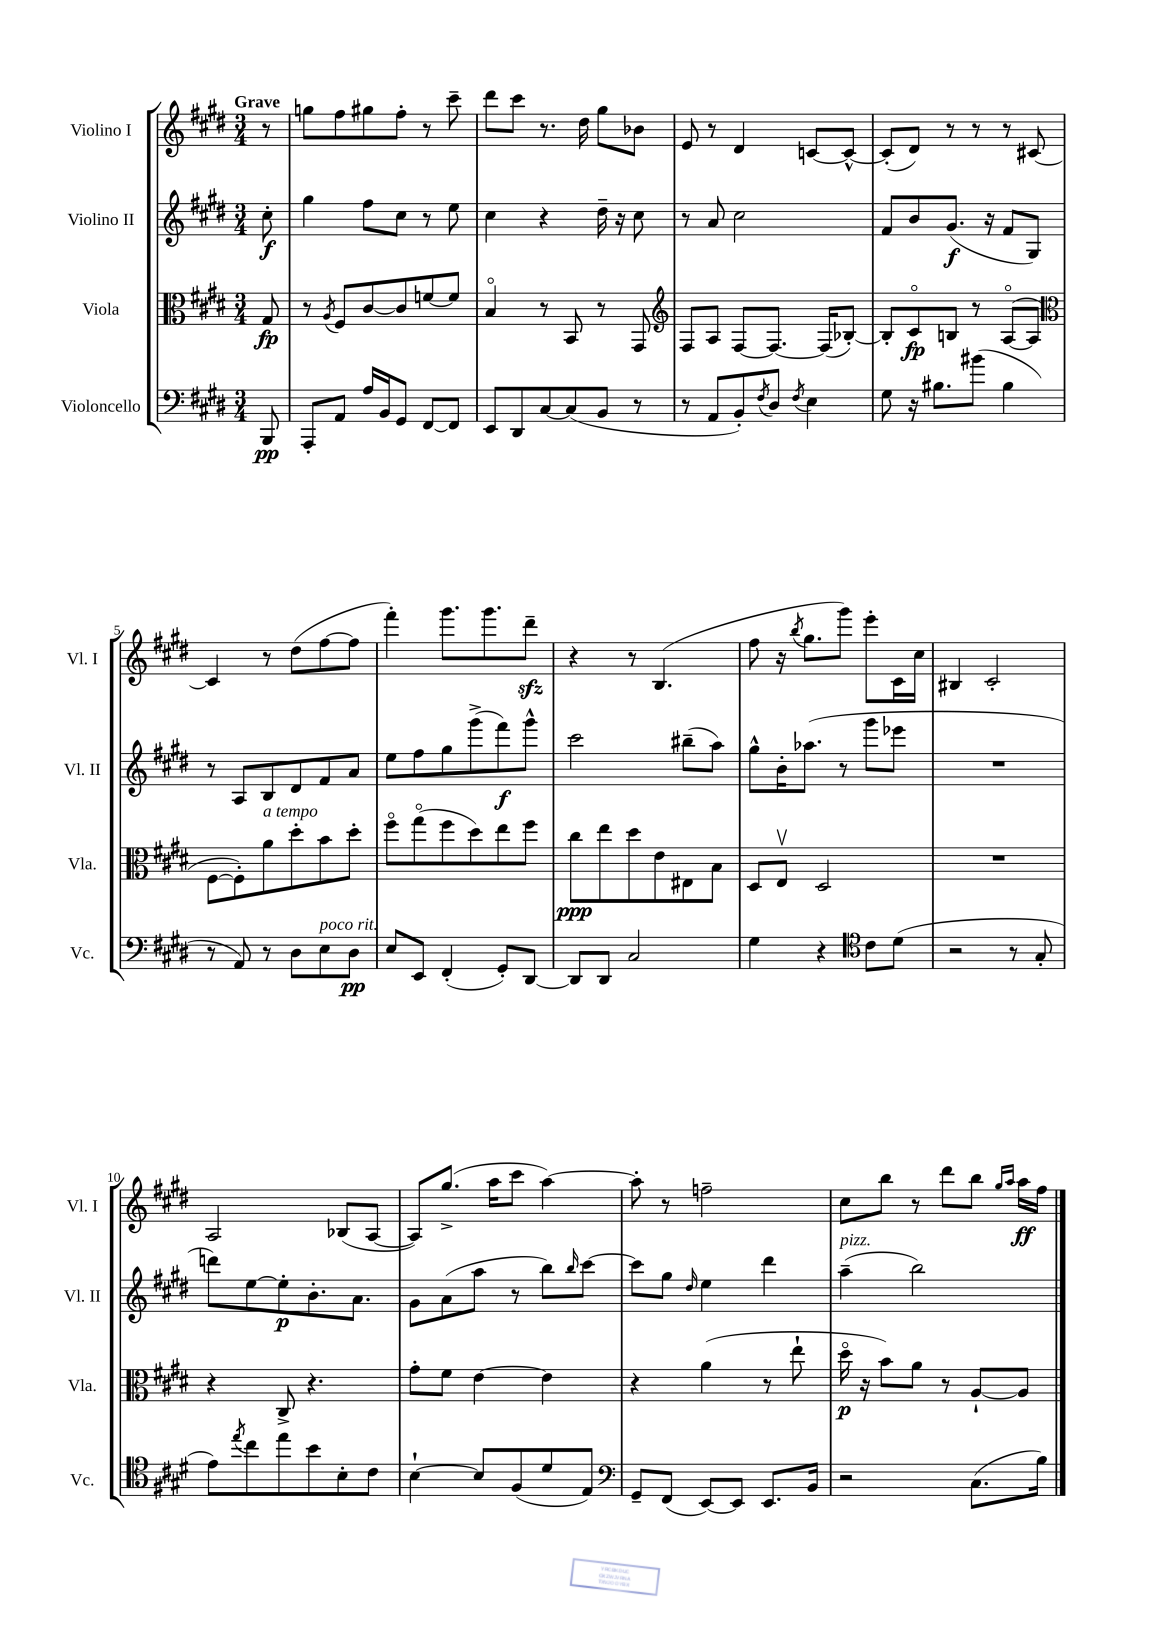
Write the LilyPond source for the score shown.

<<
\new StaffGroup <<
\new Staff = "s0" \with { instrumentName = "Violino I" shortInstrumentName = "Vl. I" } {
    \clef treble \key e \major \numericTimeSignature \time 3/4 \partial 8 \tempo "Grave"
    r8 |
    g''8 fis''8 gis''8 fis''8-. r8 cis'''8-- |
    dis'''8 cis'''8 r8. dis''16 gis''8 bes'8 |
    e'8 r8 dis'4 c'8~ c'8~-^ |
    c'8-.( dis'8) r8 r8 r8 cis'8~ |
    cis'4 r8 dis''8( fis''8~ fis''8 |
    fis'''4-.) gis'''8. gis'''8. dis'''8--\sfz |
    r4 r8 b4.( |
    fis''8 r16 \acciaccatura { b''8 } gis''8. gis'''8) e'''8-. cis'16 cis''16 |
    bis4 cis'2-. |
    a2 bes8( a8~ |
    a8) gis''8.->( a''16 cis'''8 a''4~) |
    a''8-. r8 f''2-- |
    cis''8 b''8 r8 dis'''8 b''8 \grace { gis''16 a''16 } a''16\ff fis''16 \bar "|." |
}
\new Staff = "s1" \with { instrumentName = "Violino II" shortInstrumentName = "Vl. II" } {
    \clef treble \key e \major \numericTimeSignature \time 3/4 \partial 8
    cis''8-.\f |
    gis''4 fis''8 cis''8 r8 e''8 |
    cis''4 r4 dis''16-- r16 cis''8 |
    r8 a'8 cis''2 |
    fis'8 b'8 gis'8.\f( r16 fis'8 gis8) |
    r8 a8 b8 dis'8 fis'8 a'8 |
    e''8 fis''8 gis''8 gis'''8->( fis'''8\f) gis'''8-^ |
    cis'''2 bis''8--( a''8) |
    gis''8-^ b'16-. aes''8.( r8 gis'''8 ees'''8 |
    R2. |
    d'''8) e''8~ e''8-.\p b'8.-. a'8. |
    gis'8 a'8( a''8 r8 b''8) \grace { b''16 } cis'''8~ |
    cis'''8 gis''8 \grace { dis''16 } e''4 dis'''4 |
    a''4--^\markup { \italic "pizz." }( b''2) \bar "|." |
}
\new Staff = "s2" \with { instrumentName = "Viola" shortInstrumentName = "Vla." } {
    \clef alto \key e \major \numericTimeSignature \time 3/4 \partial 8
    gis8\fp |
    r8 \acciaccatura { a8 } fis8 cis'8~ cis'8 f'8~ f'8 |
    b4\flageolet r8 b,8 r8 gis,8 |
    \clef treble fis8 a8 fis8~ fis8.~ fis16( bes8~-.) |
    bes8-. cis'8\flageolet\fp b8 r8 a8~\flageolet( a8 |
    \clef alto fis8~ fis8-.) a'8^\markup { \italic "a tempo" } dis''8-. b'8 dis''8-. |
    fis''8\flageolet gis''8\flageolet( fis''8 dis''8) e''8 fis''8 |
    cis''8\ppp e''8 dis''8 e'8 eis8 b8 |
    dis8 e8\upbow dis2 |
    R2. |
    r4 cis8-> r4. |
    gis'8-. fis'8 e'4~ e'4 |
    r4 a'4( r8 e''8-! |
    dis''16\flageolet\p r16 b'8) a'8 r8 a8~-! a8 \bar "|." |
}
\new Staff = "s3" \with { instrumentName = "Violoncello" shortInstrumentName = "Vc." } {
    \clef bass \key e \major \numericTimeSignature \time 3/4 \partial 8
    b,,8\pp |
    a,,8-. a,8 a16 b,16 gis,8 fis,8~ fis,8 |
    e,8 dis,8 cis8~ cis8( b,8 r8 |
    r8 a,8 b,8-.) \acciaccatura { fis8 } dis8 \acciaccatura { fis8 } e4 |
    gis8 r16 bis8. bis'8( bis4 |
    r8 a,8) r8 dis8 e8^\markup { \italic "poco rit." } dis8\pp |
    e8 e,8 fis,4-.( gis,8-.) dis,8~ |
    dis,8 dis,8 cis2 |
    gis4 r4 \clef tenor cis'8 dis'8( |
    r2 r8 gis8-. |
    e'8) \acciaccatura { e''8 } cis''8 e''8 b'8 b8-. cis'8 |
    b4~-! b8 fis8( dis'8 e8) |
    \clef bass gis,8-- fis,8( e,8~) e,8 e,8. b,16 |
    r2 cis8.( b16) \bar "|." |
}
>>
>>
